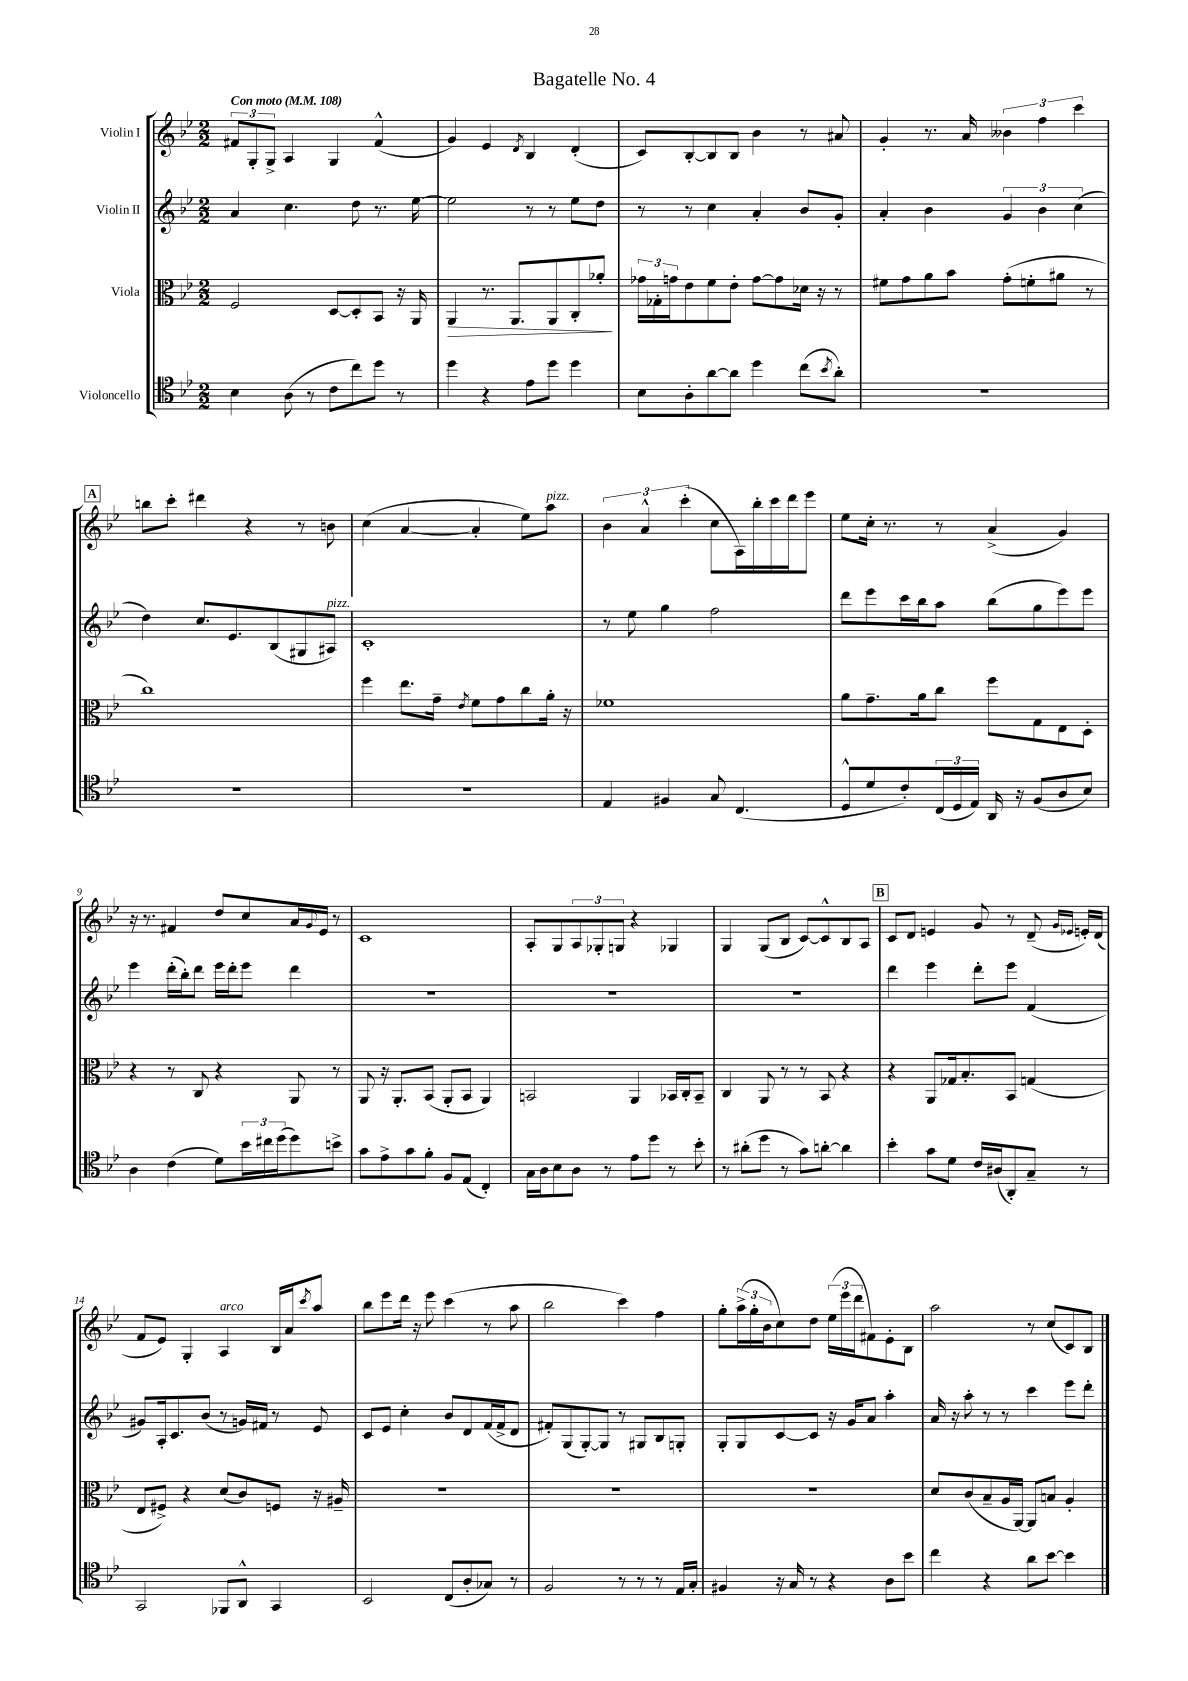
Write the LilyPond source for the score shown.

\header { title = "Bagatelle No. 4" }
<<
\new StaffGroup <<
\new Staff = "s0" \with { instrumentName = "Violin I" } {
    \clef treble \key bes \major \numericTimeSignature \time 2/2 \tempo "Con moto" 4 = 108
    \tuplet 3/2 { fis'8 g8-. g8-> } a4 g4 fis'4-^( |
    g'4) ees'4 \acciaccatura { d'8 } bes4 d'4-.( |
    c'8) bes8~-. bes8 bes8 bes'4 r8 ais'8 |
    g'4-. r8. a'16 \tuplet 3/2 { beses'4 f''4 c'''4 } |
    \mark \markup { \box "A" } b''8 c'''8-. dis'''4 r4 r8 b'8 |
    c''4( a'4~ a'4-. ees''8) a''8^\markup { \italic "pizz." } |
    \tuplet 3/2 { bes'4 a'4-^ c'''4-.( } c''8 a16) bes''16-. c'''16 d'''16 ees'''8 |
    ees''8 c''16-. r8. r8 a'4->( g'4) |
    r16 r8. fis'4 d''8 c''8 a'16 \appoggiatura { g'8 } ees'16 r8 |
    c'1 |
    a8-. g8 \tuplet 3/2 { a8 ges8-. g8 } r4 ges4 |
    g4 g8( bes8 c'8~) c'8-^ bes8 a8 |
    \mark \markup { \box "B" } c'8 d'8 e'4 g'8 r8 d'8--( \grace { g'16 ees'16 } e'16-.) d'16( |
    f'8 ees'8) g4-. a4^\markup { \italic "arco" } bes16 a'16 \acciaccatura { c'''8 } a''8 |
    bes''8 ees'''8 d'''16 r16 ees'''8 c'''4( r8 a''8 |
    bes''2 c'''4) f''4 |
    g''8-. \tuplet 3/2 { a''16->( g''16-. bes'16 } c''8) d''8 \tuplet 3/2 { ees''16( ees'''16 d'''16 } fis'8) ees'8-. bes8 |
    a''2 r8 c''8( c'8) bes8 \bar "|." |
}
\new Staff = "s1" \with { instrumentName = "Violin II" } {
    \clef treble \key bes \major \numericTimeSignature \time 2/2
    a'4 c''4. d''8 r8. ees''16~ |
    ees''2 r8 r8 ees''8 d''8 |
    r8 r8 c''4 a'4-. bes'8 g'8-. |
    a'4-. bes'4 \tuplet 3/2 { g'4 bes'4 c''4( } |
    \mark \markup { \box "A" } d''4) c''8. ees'8. bes8( gis8 ais8^\markup { \italic "pizz." }) |
    c'1-. |
    r8 ees''8 g''4 f''2 |
    d'''8 ees'''8 c'''16 bes''16 a''8 bes''8( g''8 ees'''8) ees'''8 |
    ees'''4 d'''16-.( bes''16-.) d'''8 ees'''16 d'''16-. ees'''8 d'''4 |
    R1 |
    R1 |
    R1 |
    \mark \markup { \box "B" } d'''4 ees'''4 d'''8-. ees'''8 f'4( |
    gis'8) a16-. c'8. bes'8( r8 g'16) fis'16 r8 ees'8 |
    c'8 ees'8 c''4-. bes'8 d'8 f'16( f'16-> d'8 |
    fis'8-.) g8( g8~-.) g8 r8 gis8 bes8 g8-. |
    g8-. g8 c'8~ c'8 r16 g'16 a'8 a''4-. |
    a'16 r16 a''8-. r8 r8 c'''4 ees'''8 d'''8-. \bar "|." |
}
\new Staff = "s2" \with { instrumentName = "Viola" } {
    \clef alto \key bes \major \numericTimeSignature \time 2/2
    f2 d8~ d8-. bes,8 r16 a,16 |
    a,4\> r8. a,8. a,8 c8-. aes'8-.\! |
    \tuplet 3/2 { ges'16 ges16-. g'16 } ees'8 f'8 ees'8-. g'8~ g'8 des'16 r16 r8 |
    fis'8 g'8 a'8 bes'8 g'8-.( f'8-. ais'8 r8 |
    \mark \markup { \box "A" } c''1) |
    f''4 ees''8. g'16-- \acciaccatura { ees'8 } f'8 g'8 c''8 a'16-. r16 |
    fes'1 |
    a'8 g'8.-- a'16 c''8 f''8 g8 ees8 d8-. |
    r4 r8 c8 r4 a,8 r8 |
    a,8 r16 a,8.-. bes,8( a,8-. bes,8 a,4) |
    b,2 a,4 bes,16 c16-. bes,8-- |
    c4 a,8 r8 r8 bes,8 r4 |
    \mark \markup { \box "B" } r4 a,8 ges16 bes8.-. bes,8 g4( |
    ees8 fis8->) r4 d'8( c'8) f8 r16 ais16-- |
    R1 |
    R1 |
    R1 |
    d'8 c'8( bes8-- a16 a,16~) a,8 b8 a4-. \bar "|." |
}
\new Staff = "s3" \with { instrumentName = "Violoncello" } {
    \clef tenor \key bes \major \numericTimeSignature \time 2/2
    bes4 a8( r8 c'8 c''8) d''8 r8 |
    d''4 r4 ees'8 d''8 d''4 |
    bes8 a8-. a'8~ a'8 d''4 c''8( \acciaccatura { bes'8 } a'8-.) |
    R1 |
    \mark \markup { \box "A" } R1 |
    R1 |
    ees4 fis4 g8 c4.( |
    d8-^ d'8 c'8-.) \tuplet 3/2 { c16( d16 ees16) } a,16 r16 f8( a8 bes8) |
    a4 c'4( d'8) \tuplet 3/2 { bes'16 cis''16 d''16( } d''8) b'8-> |
    g'8 ees'8-> g'8 f'8-. f8 ees8( c4-.) |
    g16 a16 bes8 a8 r8 ees'8 d''8 r8 bes'8-. |
    r8 ais'8-.( d''8 r8 g'8) a'8~-. a'4 |
    \mark \markup { \box "B" } bes'4-. g'8 d'8 c'16 ais16( a,8-.) g8-- r8 |
    g,2 fes,8 a,8-^ g,4 |
    bes,2 c8( a8-. ges8) r8 |
    f2 r8 r8 r8 ees16 g16-. |
    fis4 r16 g16 r8 r4 a8 bes'8 |
    c''4 r4 a'8 bes'8~ bes'4 \bar "|." |
}
>>
>>
